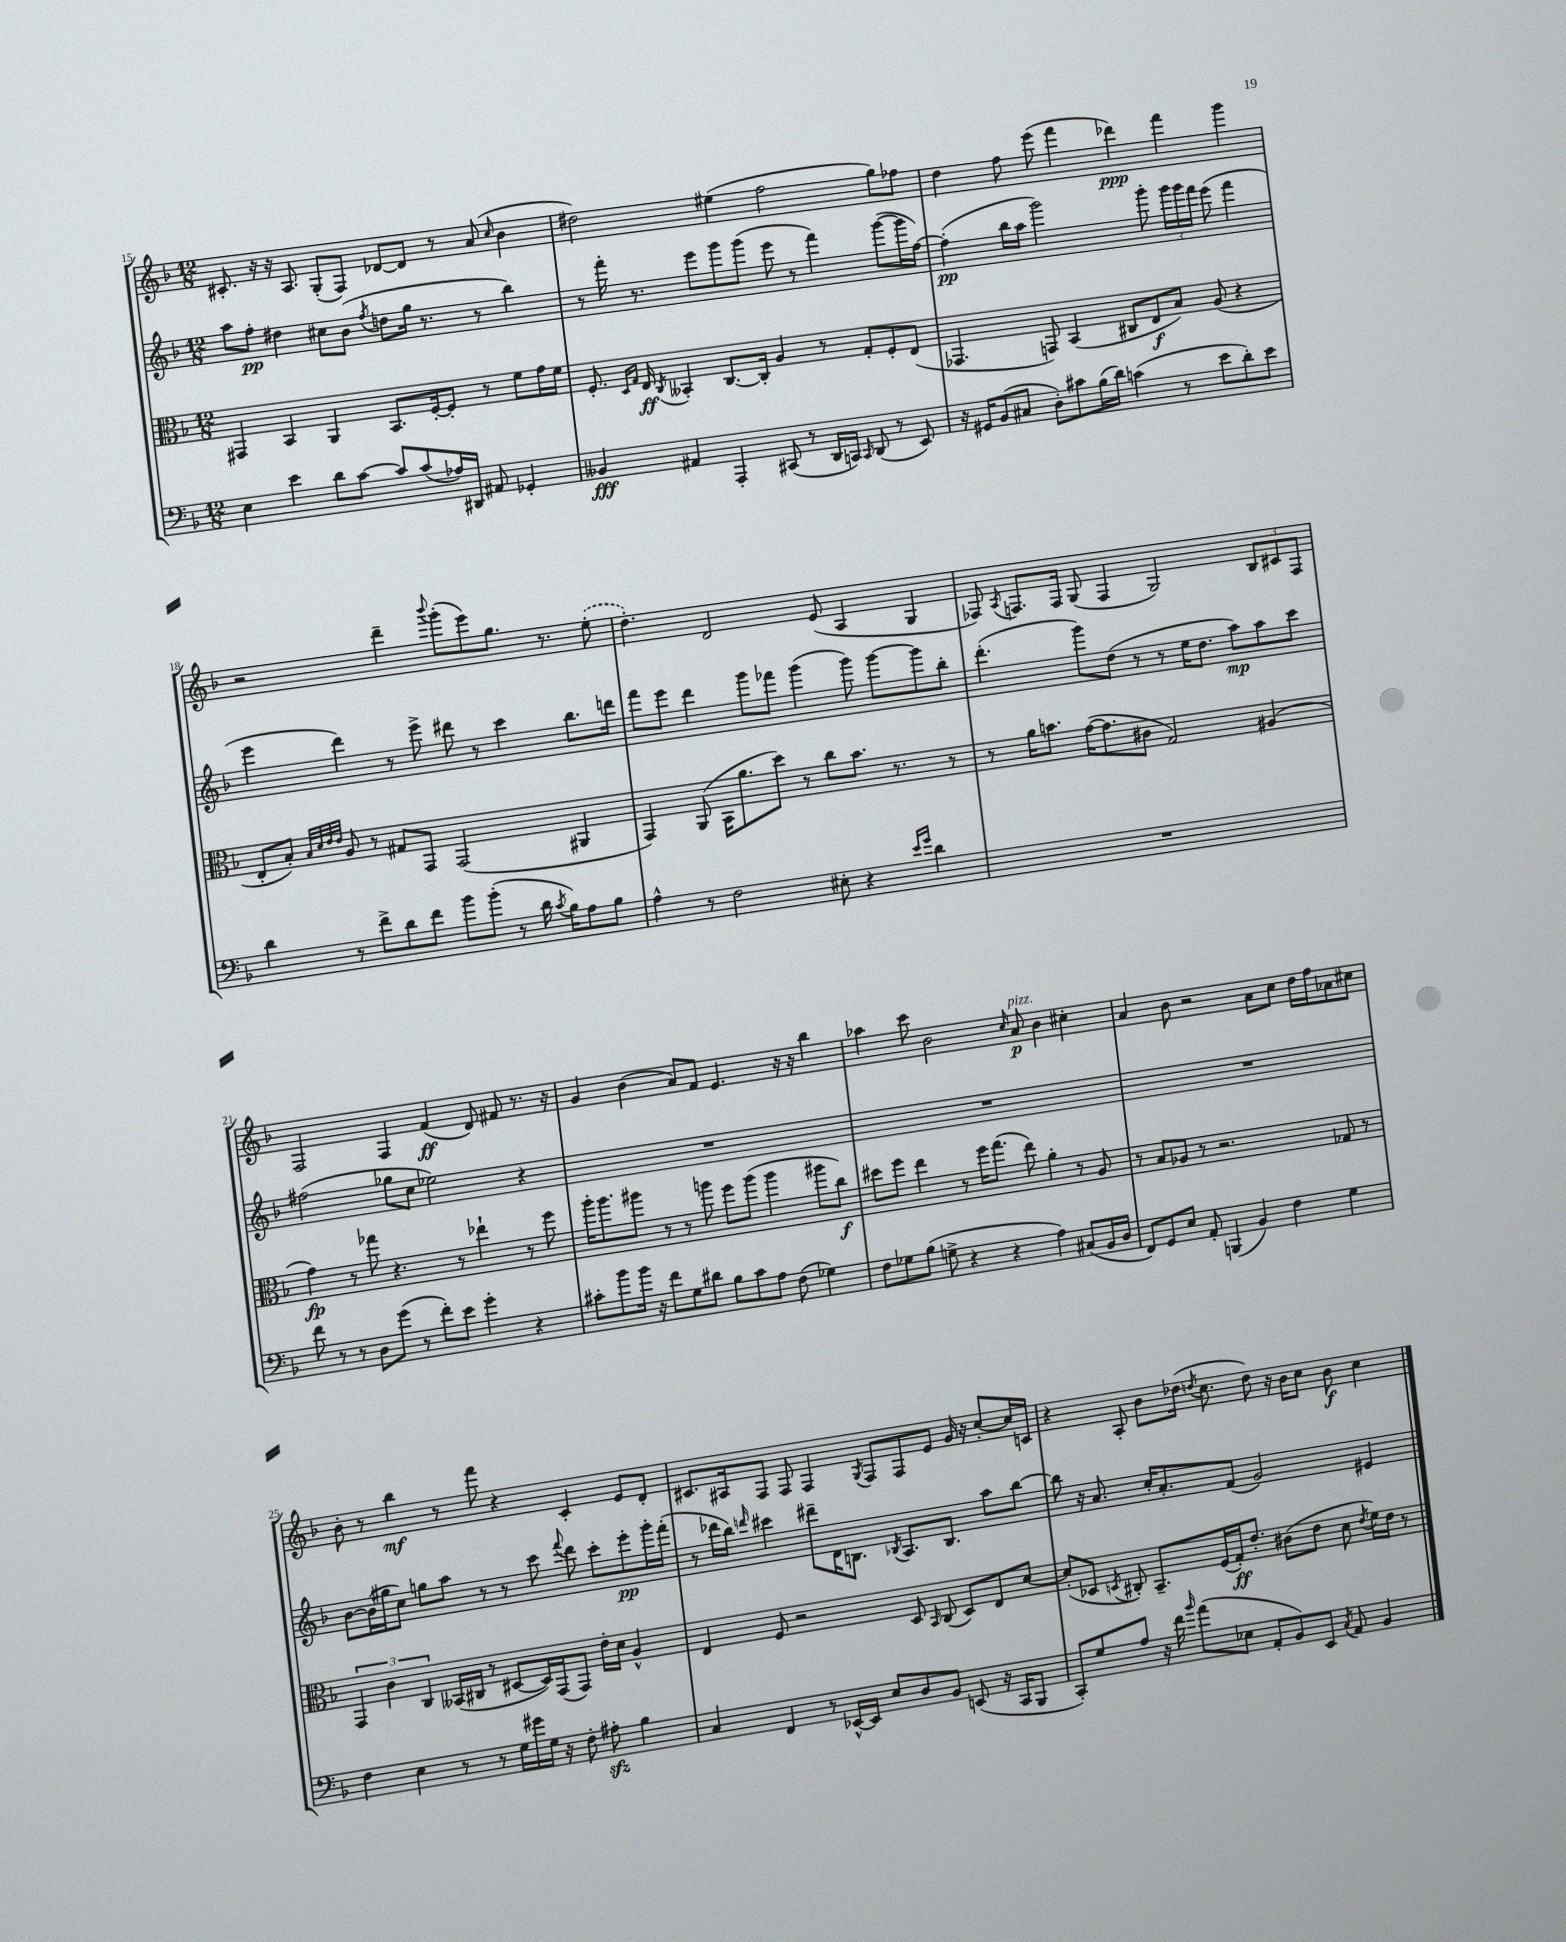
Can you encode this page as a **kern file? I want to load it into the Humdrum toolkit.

**kern	**kern	**kern	**kern
*staff4	*staff3	*staff2	*staff1
*clefF4	*clefC3	*clefG2	*clefG2
*k[b-]	*k[b-]	*k[b-]	*k[b-]
*M12/8	*M12/8	*M12/8	*M12/8
4E	4GG#	8aa	8.c#'
.	.	8ff'	.
.	.	.	16r
4e	4BB-	4dd#	16r
.	.	.	8.A
8d	4AA	8cc#	(8G'
[8c	.	(8b-	8F)
.	.	8qff	.
8c]	8.BB-	8dd	[8d-
(8c	.	16gg	8d-]
.	[16F'	8.r	.
16A-)	8F']	.	8r
16DD#	.	.	.
8AA#	8r	8r	(8a
.	.	.	16qqcc
4GG-'	8f	4bb-)	4b-
.	16g	.	.
.	16f	.	.
=	=	=	=
4BB--	8.F'	8r	2dd#)
.	.	16fff'	.
.	16qqD	.	.
.	16qqG	.	.
.	16E	8.r	.
.	8qC	.	.
4AA#	4BB--'	.	.
.	.	8eee	.
4AAA'	[8.C	8ggg	(4ee#
.	.	(8ggg	.
.	16C']	.	.
(8CC#	4A	8eee	2ff
8r	.	8r	.
16DD	8r	4fff)	.
16CC)	.	.	.
16qqCC	.	.	.
(8DD	8G'	.	.
8r	8F'	([8ggg	8gg)
8EE)	(8E	16ggg]	8ff-
.	.	[16ff)	.
=	=	=	=
16r	4.GG-	(4ff']	4dd
16GG#	.	.	.
(8BB-	.	.	.
8C#	.	16bb-	8ff
.	.	16aa	.
8D')	8GG)	2ggg)	(8eee
8c#	(4BB-	.	4fff
(16B-	.	.	.
16d)	.	.	.
(4c	8C#	.	4ddd-)
.	8E	8ggg'	.
8r	8B-)	24ggg	4fff
.	.	24ggg	.
.	.	24fff	.
8e	(8A	(8eee	.
8d')	4r	4fff	4ggg
8e	.	.	.
=	=	=	=
4d	8E'	4eee	2r
.	8B-')	.	.
.	32qqB-	.	.
.	32qqd	.	.
.	32qqe	.	.
.	32qqe	.	.
8r	8A	4ddd)	.
8f^	8r	.	.
8d	8G#	8r	4ddd~
8f	8GG	8eee^	.
.	.	.	8qqbbb-
8b-	(2GG	8ddd#	(8ggg'
(8b-'	.	8r	8eee)
8r	.	4ccc	8.gg
16d	.	.	.
8qc	.	.	.
16B-)	.	.	8.r
8A	4AA#	8.bb-	.
8B-	.	.	(8ee'
.	.	16ddd	.
=	=	=	=
4A^^	4GG)	8fff	4.dd')
.	.	8eee	.
8r	(8AA	4ddd	.
2F	16BB-	.	2d
.	8.a	.	.
.	.	8ggg	.
.	8dd)	8fff-	.
.	8r	(4ggg	.
8E#'	8cc	.	(8e
4r	8.b-	8ggg)	4A
.	.	[8ggg	.
.	8.r	.	.
16qqe	.	.	.
16qqg	.	.	.
4d	.	8ggg]	4G
.	8r	8bb-'	.
=	=	=	=
1.r	8r	(4.ddd'	8F-)
.	.	.	8qA
.	16a	.	8.F
.	8.b	.	.
.	.	.	16F
.	([16g	8ggg)	(8G
.	8.g]	.	.
.	.	(8dd	4F
.	8c#	8r	.
.	2G)	8r	2G)
.	.	16ee	.
.	.	8.dd	.
.	.	8aa)	.
.	(4A#	8aa	12B-
.	.	.	12c#
.	.	8ccc	.
.	.	.	12F
=	=	=	=
8f	4g)	(2ff#	2F
8r	.	.	.
8r	8r	.	.
8D	8gg-	.	.
(8g	4.r	8gg-	4F
8r	.	8cc	.
8f')	.	2ee-)	(4f
8e	8r	.	.
4g'	4ee-`	.	8d)
.	.	.	8f#
4r	8r	4r	8.r
.	8ff	.	.
.	.	.	16r
=	=	=	=
8c#'	16aa'	1.r	4g
.	8.aa	.	.
8b-	.	.	.
16b-	8aa#	.	(4b-
16r	.	.	.
8f	8r	.	.
8G	8r	.	8a)
8d#	8aa	.	8f
8B-	8ff	.	4.e
8c#	(8aa	.	.
8A	4aa	.	.
(8F	.	.	16r
.	.	.	16r
4G-)	8aa#	.	4bb-
.	8cc)	.	.
=	=	=	=
8F	8dd#	1.r	4aa-
8G-	8ff	.	.
(8B-	4ee	.	8ccc
8G^	.	.	2b-
4r	8r	.	.
.	16ff	.	.
.	(8.gg	.	.
4r	.	.	.
.	.	.	16qqcc
.	8ee)	.	8a
4A)	4a'	.	4b-
(8C#	8r	.	4cc#'
16BB-	8A	.	.
16D	.	.	.
=	=	=	=
8FF)	8r	1.r	4a
8GG	8B-	.	.
8E	8A-	.	8b-
8AA'	8r	.	2r
(4BBB	2.r	.	.
4BB-)	.	.	.
.	.	.	8a
4F	.	.	8cc
.	.	.	16dd
.	.	.	16ff
4G	8G-	.	8a-
.	8r	.	8cc#
=	=	=	=
4F	6GG	[8b-	8b-'
.	.	(16b-]	8r
.	6c	.	.
.	.	16gg#	.
4E	.	8cc)	4bb-
.	6C	.	.
.	.	8gg	.
8r	(16BB--	8aa	8r
.	16C#	.	.
8r	8r	8r	8fff
16G	[8D#	8r	4r
16g#	.	.	.
16G	16D#])	8ccc	.
16r	(16GG	.	.
.	.	8qqfff	.
8F'	8GG)	8ddd	4c'
8A#'	16e'	8ccc'	.
.	16d	.	.
4B-	4A^^	8eee'	8e
.	.	16ggg'	8d'
.	.	(16fff'	.
=	=	=	=
4C	4E	8r	8.c#
.	.	16ddd-	.
.	.	16bb-)	16A#
.	.	16qqddd	.
4FF	8F	4ccc#	8F
.	2r	.	8F
8r	.	8ddd#~	4F
[16EE-^^	.	16d	.
16EE-]	.	8.B	.
.	.	.	8qG
8E	.	.	8F
.	.	8qB-	.
8D	8D	8.A	8F
.	16qqBB-	.	.
8BB-	(8C	.	8e
.	.	8.B-	.
(8EE	8D)	.	16g
.	.	.	16r
16r	8E	8aa	[8cc'
16CC	.	.	.
8BBB-	[8d	[8bb-	16cc]
.	.	.	16c
=	=	=	=
8CC')	(8d']	8bb-]	4r
8G	8D-	16r	.
.	.	8.a	.
.	8qD	.	.
8A	8C#')	.	8A'
16r	8.BB-~	16cc'	8b-
16f	.	8.a'	.
16qqb-	.	.	.
(8a	.	.	(16dd-
.	.	.	8qdd
.	(16F	.	8.cc
8E-	16G')	(8f	.
.	8.e'	.	.
8AA'	.	2g)	8dd)
8BB-)	(8c#	.	16r
.	.	.	16b-
8EE	8e	.	8cc
8qC	.	.	.
8AA	8d	.	8b-
.	8qe	.	.
4BB-	16f)	4e#	4cc
.	16e	.	.
.	8r	.	.
==	==	==	==
*-	*-	*-	*-
